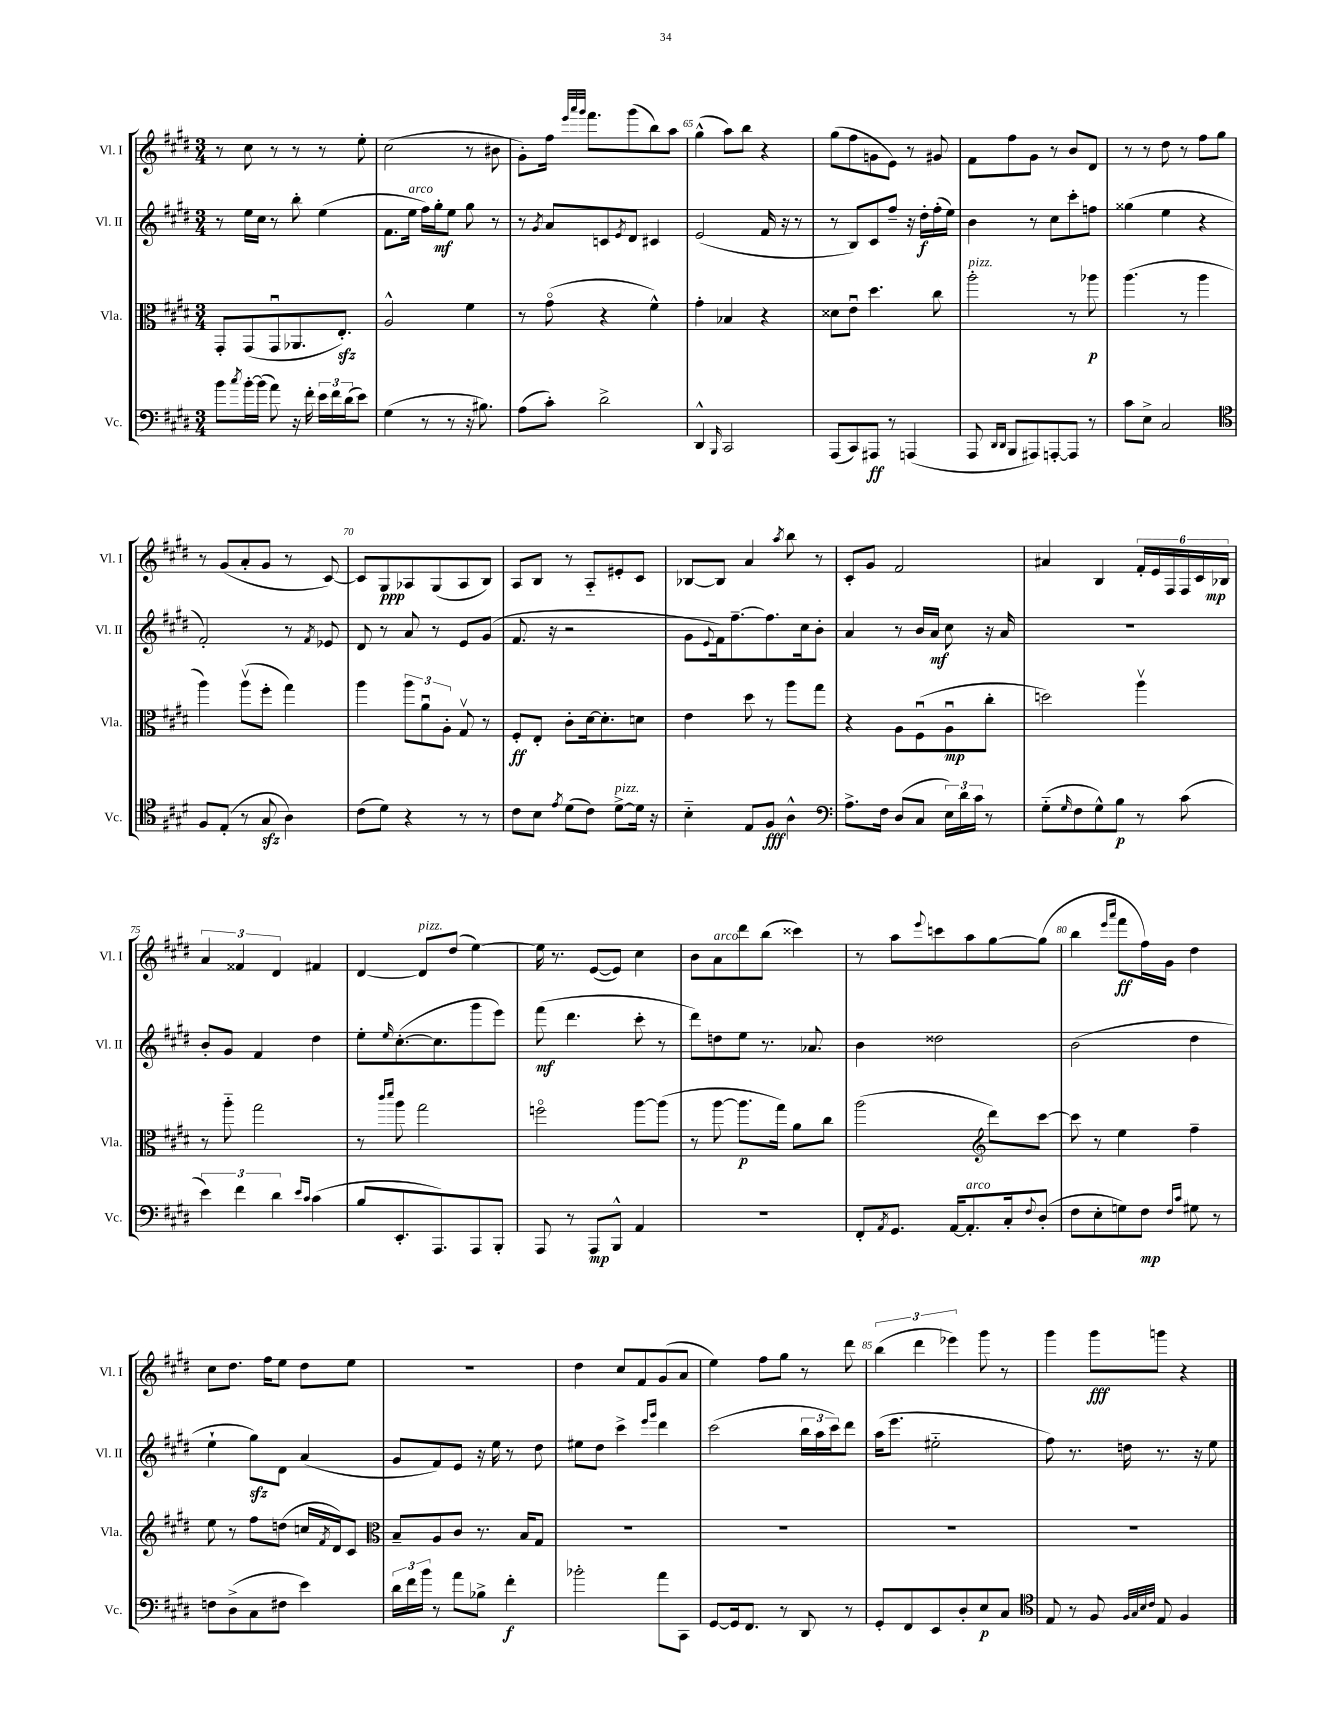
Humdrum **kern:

**kern	**dynam	**kern	**dynam	**kern	**dynam	**kern	**dynam
*part4	*part4	*part3	*part3	*part2	*part2	*part1	*part1
*staff4	*staff4	*staff3	*staff3	*staff2	*staff2	*staff1	*staff1
*I"Vc.	*	*I"Vla.	*	*I"Vl. II	*	*I"Vl. I	*
*I'Vc.	*	*I'Vla.	*	*I'Vl. II	*	*I'Vl. I	*
*clefF4	*	*clefC3	*	*clefG2	*	*clefG2	*
*k[f#c#g#d#]	*	*k[f#c#g#d#]	*	*k[f#c#g#d#]	*	*k[f#c#g#d#]	*
*M3/4	*	*M3/4	*	*M3/4	*	*M3/4	*
=62	=62	=62	=62	=62	=62	=62	=62
8b\L	.	8GG#'/L	.	8r	.	8r	.
8qcc#/	.	.	.	.	.	.	.
[16b'\L	.	(8GG#/	.	16ee\LL	.	8cc#\	.
(16b\JJ]	.	.	.	16cc#\JJ	.	.	.
8a\)	.	8GG#u/	.	8r	.	8r	.
16r	.	8.AA-X/	.	8bb'\	.	8r	.
16f#'\	.	.	.	.	.	.	.
24e\LL	.	.	.	(4ee\	.	8r	.
24f#\	.	.	.	.	.	.	.
.	.	8.Ezz'/J)	.	.	.	.	.
(24d#\J	.	.	.	.	.	.	.
8e\J)	.	.	.	.	.	8ee'\	.
=63	=63	=63	=63	=63	=63	=63	=63
(4G#\	.	2A^^/	.	8.f#\L	.	(2cc#\	.
!	!	!	!	!LO:TX:a:i:t=arco	!	!	!
.	.	.	.	16ee\Jk	.	.	.
8r	.	.	.	16ff#\LL)	.	.	.
.	.	.	.	16gg#'\J	mf	.	.
8r	.	.	.	8ee\J	.	.	.
16r	.	4f#\	.	8gg#\	.	8r	.
8.B#X\)	.	.	.	.	.	.	.
.	.	.	.	8r	.	8b#X\	.
=64	=64	=64	=64	=64	=64	=64	=64
(8A\L	.	8r	.	8r	.	8g#'\L)	.
.	.	.	.	8qg#/	.	.	.
8c#'\J)	.	(8g#\	.	8a/L	.	16ff#\Jk	.
.	.	.	.	.	.	32qqeee/LLL	.
.	.	.	.	.	.	32qqaaa/	.
.	.	.	.	.	.	32qqggg#/JJJ	.
.	.	.	.	.	.	8.fff#\L	.
2d#^\	.	4r	.	8cn/	.	.	.
.	.	.	.	8qe/	.	.	.
.	.	.	.	8d#/J	.	(8ggg#\	.
.	.	4f#^^\)	.	4c#X/	.	8bb\)	.
.	.	.	.	.	.	8aa\J	.
=65	=65	=65	=65	=65	=65	=65	=65
4DD#^^/	.	4g#'\	.	(2e/	.	(4gg#^^\	.
16qqBBB/	.	.	.	.	.	.	.
2CC#/	.	4B-X/	.	.	.	8aa\L)	.
.	.	.	.	.	.	8bb\J	.
.	.	4r	.	16f#/	.	4r	.
.	.	.	.	16r	.	.	.
.	.	.	.	8r	.	.	.
=66	=66	=66	=66	=66	=66	=66	=66
(8AAA/L	.	8d##X\L	.	8r	.	(8gg#\L	.
8CC#/)	.	8eu\J	.	8B/L)	.	8ff#\	.
8AAA#X/J	ff	4.dd#\	.	8c#/	.	8gn\	.
8r	.	.	.	8ff#~/J	.	8e\J)	.
(4AAAn/	.	.	.	16r	.	8r	.
.	.	.	.	16dd#'\LL	f	.	.
.	.	8cc#\	.	(16ff#'\	.	8g#X/	.
.	.	.	.	16ee\JJ)	.	.	.
=67	=67	=67	=67	=67	=67	=67	=67
!	!	!LO:TX:a:i:t=pizz.	!	!	!	!	!
8AAA/	.	2aa'\	.	4b\	.	8f#\L	.
16qqDD#/LL	.	.	.	.	.	.	.
16qqDD#/JJ	.	.	.	.	.	.	.
8BBB/L	.	.	.	.	.	8ff#\	.
8AAA#X/)	.	.	.	8r	.	8g#\J	.
[8AAAn'/	.	.	.	8cc#\L	.	8r	.
8AAA/J]	.	8r	.	8ccc#'\	.	8b/L	.
8r	.	8aa-X\	p	8ffn\J	.	8d#/J	.
=68	=68	=68	=68	=68	=68	=68	=68
8c#\L	.	(4.aa\	.	(4gg##X\	.	8r	.
8E^\J	.	.	.	.	.	8r	.
2C#/	.	.	.	4ee\	.	8dd#\	.
.	.	8r	.	.	.	8r	.
.	.	4aa\	.	4r	.	8ff#\L	.
.	.	.	.	.	.	8gg#\J	.
!!LO:LB:g=z
=69	=69	=69	=69	=69	=69	=69	=69
*clefC4	*	*	*	*	*	*	*
8F#/L	.	4aa\)	.	2f#'/)	.	8r	.
(8E'/J	.	.	.	.	.	(8g#/L	.
8r	.	(8aav\L	.	.	.	8a'/	.
8G#zz/	.	8ff#'\J	.	.	.	8g#/J	.
4A\)	.	4gg#\)	.	8r	.	8r	.
.	.	.	.	8qf#/	.	.	.
.	.	.	.	8e-X/	.	[8c#/)	.
=70	=70	=70	=70	=70	=70	=70	=70
(8c#\L	.	4aa\	.	8d#/	.	8c#/L]	.
8d#\J)	.	.	.	8r	.	8G#/	ppp
4r	.	12aa\L	.	8a/	.	8A-X/	.
.	.	12au\	.	.	.	.	.
.	.	.	.	8r	.	(8G#/	.
.	.	12A'\J	.	.	.	.	.
8r	.	8G#v/	.	8e/L	.	8A-/	.
8r	.	8r	.	(8g#/J	.	8B/J)	.
=71	=71	=71	=71	=71	=71	=71	=71
8c#\L	.	8F#'/L	ff	8.f#/	.	8A/L	.
8B\J	.	8E'/J	.	.	.	8B/J	.
.	.	.	.	16r	.	.	.
8qe/	.	.	.	.	.	.	.
(8d#\L	.	8c#'\L	.	2r	.	8r	.
8c#\J)	.	[16d#\k	.	.	.	8A/L	.
.	.	8.d#'\]	.	.	.	.	.
!LO:TX:a:i:t=pizz.	!	!	!	!	!	!	!
[8d#^\L	.	.	.	.	.	8e#X'/	.
16d#\Jk]	.	8dn\J	.	.	.	8c#/J	.
16r	.	.	.	.	.	.	.
=72	=72	=72	=72	=72	=72	=72	=72
4B\	.	4e\	.	8g#\L	.	[8B-X/L	.
.	.	.	.	8qqe/	.	.	.
.	.	.	.	16f#\k)	.	8B-/J]	.
.	.	.	.	[8.ff#~\	.	.	.
8E/L	.	8dd#\	.	.	.	4a/	.
8F#/J	fff	8r	.	8.ff#\]	.	.	.
.	.	.	.	.	.	8qaa/	.
4A^^\	.	8aa\L	.	.	.	8bb\	.
.	.	.	.	16cc#\k	.	.	.
.	.	8gg#\J	.	8b'\J	.	8r	.
=73	=73	=73	=73	=73	=73	=73	=73
*clefF4	*	*	*	*	*	*	*
8.A^\L	.	4r	.	4a/	.	8c#'/L	.
.	.	.	.	.	.	8g#/J	.
16F#\Jk	.	.	.	.	.	.	.
(8D#/L	.	8A\L	.	8r	.	2f#/	.
8C#/J	.	(8F#u\	.	16b/LL	.	.	.
.	.	.	.	16a/JJ	mf	.	.
24E\LL)	.	8Au\	mp	8cc#\	.	.	.
24d#\	.	.	.	.	.	.	.
24c#\JJ	.	.	.	.	.	.	.
8r	.	8cc#'\J	.	16r	.	.	.
.	.	.	.	16a/	.	.	.
=74	=74	=74	=74	=74	=74	=74	=74
(8G#\L	.	2ddn\)	.	2.r	.	4a#X/	.
16qqG#/	.	.	.	.	.	.	.
8F#\	.	.	.	.	.	.	.
8G#^^\)	.	.	.	.	.	4B/	.
8B\J	p	.	.	.	.	.	.
8r	.	4aav\	.	.	.	24f#'/LL	.
.	.	.	.	.	.	24e/	.
.	.	.	.	.	.	24F#/	.
(8c#\	.	.	.	.	.	24F#/	.
.	.	.	.	.	.	24c#/	.
.	.	.	.	.	.	24B-X/JJ	mp
!!LO:LB:g=z
=75	=75	=75	=75	=75	=75	=75	=75
6e\)	.	8r	.	8b'/L	.	6a/	.
.	.	8aa\	.	8g#/J	.	.	.
6f#\	.	.	.	.	.	6f##X/	.
.	.	2gg#\	.	4f#/	.	.	.
6d#\	.	.	.	.	.	6d#/	.
16qqe/LL	.	.	.	.	.	.	.
16qqc#/JJ	.	.	.	.	.	.	.
(4c#\	.	.	.	4dd#\	.	4f#X/	.
=76	=76	=76	=76	=76	=76	=76	=76
8B/L	.	8r	.	8ee'\L	.	[4d#/	.
.	.	16qqccc#/LL	.	.	.	.	.
.	.	16qqddd#/JJ	.	16qqee/	.	.	.
8.EE'/	.	8aa\	.	([8.cc#'\	.	.	.
!	!	!	!	!	!	!LO:TX:a:i:t=pizz.	!
.	.	2gg#\	.	.	.	8d#/L]	.
8.AAA/)	.	.	.	8.cc#\]	.	.	.
.	.	.	.	.	.	(8dd#/J	.
8AAA/	.	.	.	8ggg#\	.	[4ee\)	.
8BBB'/J	.	.	.	8eee\J)	.	.	.
=77	=77	=77	=77	=77	=77	=77	=77
8AAA/	.	2ffn\	.	(8fff#\	mf	16ee\]	.
.	.	.	.	.	.	8.r	.
8r	.	.	.	4.ddd#\	.	.	.
8AAA/L	mp	.	.	.	.	([8e/L	.
8BBB^^/J	.	.	.	.	.	8e/J])	.
4AA/	.	[8aa\L	.	8ccc#'\	.	4cc#\	.
.	.	(8aa\J]	.	8r	.	.	.
=78	=78	=78	=78	=78	=78	=78	=78
2.r	.	8r	.	8ddd#\L)	.	8b\L	.
!	!	!	!	!	!	!LO:TX:a:i:t=arco	!
.	.	[8aa\	.	8ddn\	.	8a\	.
.	.	8.aa\L]	p	8ee\J	.	8ddd#\	.
.	.	.	.	8.r	.	(8bb\J	.
.	.	16gg#\Jk)	.	.	.	.	.
.	.	8a\L	.	.	.	4ccc##X\)	.
.	.	.	.	8.a-X/	.	.	.
.	.	8cc#\J	.	.	.	.	.
=79	=79	=79	=79	=79	=79	=79	=79
8FF#'/L	.	(2aa\	.	4b\	.	8r	.
8qAA/	.	.	.	.	.	.	.
8.GG#/J	.	.	.	.	.	8aa\L	.
.	.	.	.	.	.	8qqeee/	.
.	.	.	.	2dd##X\	.	8cccn\	.
[16AA/KL	.	.	.	.	.	.	.
!LO:TX:a:i:t=arco	!	!	!	!	!	!	!
8.AA'/]	.	.	.	.	.	8aa\	.
*	*	*clefG2	*	*	*	*	*
.	.	8ddd#\L)	.	.	.	[8gg#\	.
16C#'/k	.	.	.	.	.	.	.
8qqF#/	.	.	.	.	.	.	.
(8D#'/J	.	[8ccc#\J	.	.	.	(8gg#\J]	.
=80	=80	=80	=80	=80	=80	=80	=80
8F#\L	.	8ccc#\]	.	(2b\	.	4bb\	.
8E'\	.	8r	.	.	.	.	.
.	.	.	.	.	.	16qqeee/LL	.
.	.	.	.	.	.	16qqaaa/JJ	.
8Gn\)	.	4ee\	.	.	.	8fff#\L	ff
8F#\J	mp	.	.	.	.	16ff#\L)	.
.	.	.	.	.	.	16g#\JJ	.
16qqF#/LL	.	.	.	.	.	.	.
16qqc#/JJ	.	.	.	.	.	.	.
8G#X\	.	4ff#~\	.	4dd#\	.	4dd#\	.
8r	.	.	.	.	.	.	.
!!LO:LB:g=z
=81	=81	=81	=81	=81	=81	=81	=81
8Fn\L	.	8ee\	.	4ee`\	.	8cc#\L	.
(8D#^\	.	8r	.	.	.	8.dd#\J	.
8C#\	.	8ff#\L	.	8gg#zz\L)	.	.	.
.	.	.	.	.	.	16ff#\KL	.
8F#X\J	.	(8ddn\J	.	8d#\J	.	8ee\J	.
4e\)	.	16ccn/LL	.	(4a/	.	8dd#\L	.
.	.	8qf#/	.	.	.	.	.
.	.	16d#/J)	.	.	.	.	.
.	.	8c#/J	.	.	.	8ee\J	.
=82	=82	=82	=82	=82	=82	=82	=82
*	*	*clefC3	*	*	*	*	*
24d#\LL	.	8B~/L	.	8g#/L	.	2.r	.
24f#\	.	.	.	.	.	.	.
24b\JJ	.	.	.	.	.	.	.
8r	.	8A/	.	8f#/)	.	.	.
8a\L	.	8c#/J	.	8e/J	.	.	.
8B-X^\J	.	8.r	.	16r	.	.	.
.	.	.	.	16ee\	.	.	.
4f#'\	f	.	.	8r	.	.	.
.	.	16B/KL	.	.	.	.	.
.	.	8G#/J	.	8dd#\	.	.	.
=83	=83	=83	=83	=83	=83	=83	=83
2b-X'\	.	2.r	.	8ee#X\L	.	4dd#\	.
.	.	.	.	8dd#\J	.	.	.
.	.	.	.	4ccc#^\	.	8cc#/L	.
.	.	.	.	.	.	8f#/	.
.	.	.	.	16qqeee/LL	.	.	.
.	.	.	.	16qqggg#/JJ	.	.	.
8a\L	.	.	.	4ddd#\	.	(8g#/	.
8CC#\J	.	.	.	.	.	8a/J	.
=84	=84	=84	=84	=84	=84	=84	=84
[8GG#/L	.	2.r	.	(2ccc#\	.	4ee\)	.
16GG#/k]	.	.	.	.	.	.	.
8.FF#/J	.	.	.	.	.	.	.
.	.	.	.	.	.	8ff#\L	.
8r	.	.	.	.	.	8gg#\J	.
8DD#/	.	.	.	24bb\LL	.	8r	.
.	.	.	.	24aa\	.	.	.
.	.	.	.	24ccc#\J)	.	.	.
8r	.	.	.	8ddd#\J	.	8ddd#\	.
=85	=85	=85	=85	=85	=85	=85	=85
8GG#'/L	.	2.r	.	(16aa\KL	.	(6bb\	.
.	.	.	.	8.eee\J	.	.	.
8FF#/	.	.	.	.	.	.	.
.	.	.	.	.	.	6ddd#\	.
8EE/	.	.	.	2ee#X\	.	.	.
.	.	.	.	.	.	6eee-X\)	.
8D#'/	.	.	.	.	.	.	.
8E/	p	.	.	.	.	8ggg#\	.
8C#/J	.	.	.	.	.	8r	.
=86	=86	=86	=86	=86	=86	=86	=86
*clefC4	*	*	*	*	*	*	*
8E/	.	2.r	.	8ff#\)	.	4ggg#\	.
8r	.	.	.	8.r	.	.	.
8F#/	.	.	.	.	.	8ggg#\L	fff
.	.	.	.	16ddn\	.	.	.
32qqF#/LLL	.	.	.	.	.	.	.
32qqG#/	.	.	.	.	.	.	.
32qqB/	.	.	.	.	.	.	.
32qqc#/JJJ	.	.	.	.	.	.	.
8E/	.	.	.	8.r	.	8gggn\J	.
4F#/	.	.	.	.	.	4r	.
.	.	.	.	16r	.	.	.
.	.	.	.	8ee\	.	.	.
==	==	==	==	==	==	==	==
*-	*-	*-	*-	*-	*-	*-	*-
